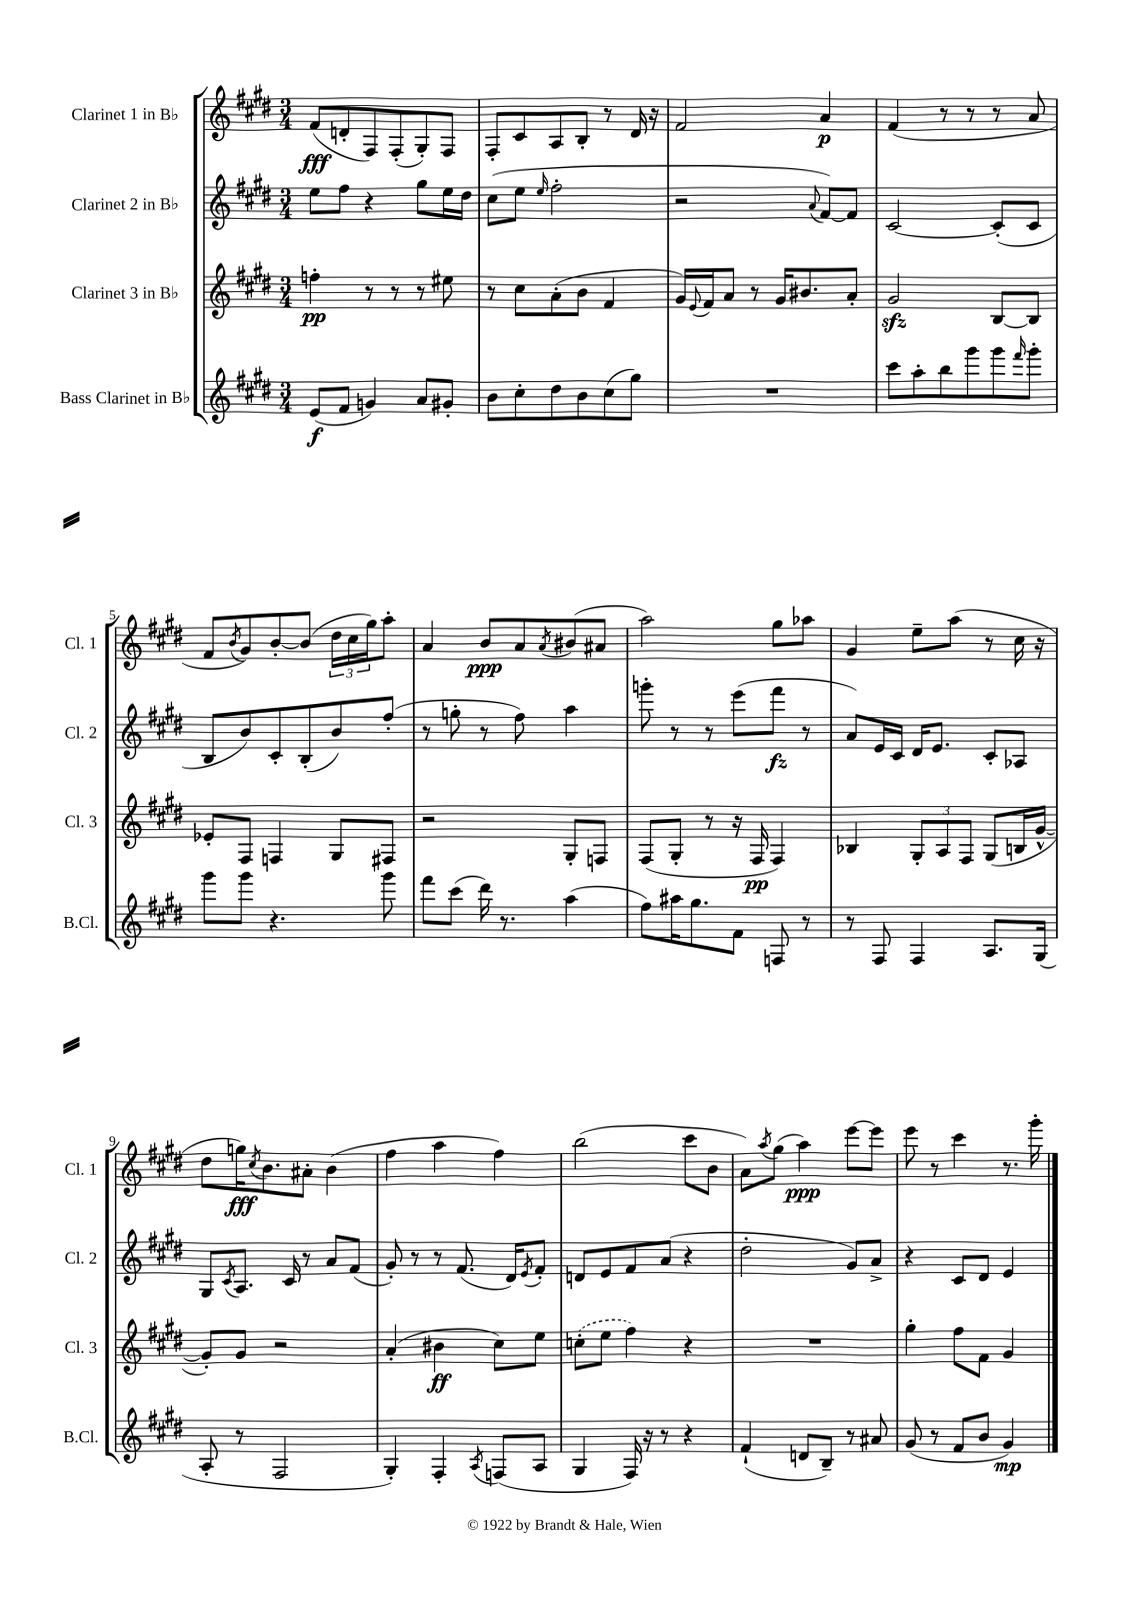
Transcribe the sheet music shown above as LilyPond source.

<<
\new StaffGroup <<
\new Staff = "s0" \with { instrumentName = "Clarinet 1 in Bb" shortInstrumentName = "Cl. 1" } {
    \clef treble \key e \major \numericTimeSignature \time 3/4
    fis'8\fff( d'8-. fis8) fis8-.( gis8-.) fis8 |
    fis8-. cis'8 a8 b8-. r8 dis'16 r16 |
    fis'2 a'4\p |
    fis'4( r8 r8 r8 a'8 |
    fis'8 \acciaccatura { b'8 } gis'8) b'8~-. b'8( \tuplet 3/2 { dis''16 cis''16 gis''16) } a''8-. |
    a'4 b'8\ppp a'8 \acciaccatura { a'8 } bis'8( ais'8 |
    a''2) gis''8 aes''8 |
    gis'4 e''8-- a''8( r8 cis''16 r16 |
    dis''8 g''16\fff) \acciaccatura { cis''8 } b'8. ais'8-. b'4( |
    fis''4 a''4 fis''4) |
    b''2( cis'''8 b'8 |
    a'8) \acciaccatura { a''8 } gis''8( a''4\ppp) e'''8~ e'''8 |
    e'''8 r8 cis'''4 r8. gis'''16-. \bar "|." |
}
\new Staff = "s1" \with { instrumentName = "Clarinet 2 in Bb" shortInstrumentName = "Cl. 2" } {
    \clef treble \key e \major \numericTimeSignature \time 3/4
    e''8 fis''8 r4 gis''8 e''16 dis''16 |
    cis''8( e''8 \grace { e''16 } fis''2-. |
    r2 \appoggiatura { a'8 } fis'8~) fis'8 |
    cis'2~ cis'8-.( cis'8 |
    b8 b'8) cis'8-. b8-.( b'8) fis''8-.( |
    r8 g''8-. r8 fis''8) a''4 |
    g'''8-. r8 r8 e'''8( fis'''8\fz r8 |
    a'8) e'16 cis'16 dis'16 e'8. cis'8-. aes8 |
    gis8 \acciaccatura { cis'8 } a8. cis'16 r8 a'8 fis'8( |
    gis'8-.) r8 r8 fis'8.( dis'16) \acciaccatura { e'8 } fis'8-. |
    d'8 e'8 fis'8 a'8( r4 |
    dis''2-. gis'8) a'8-> |
    r4 cis'8 dis'8 e'4 \bar "|." |
}
\new Staff = "s2" \with { instrumentName = "Clarinet 3 in Bb" shortInstrumentName = "Cl. 3" } {
    \clef treble \key e \major \numericTimeSignature \time 3/4
    f''4-.\pp r8 r8 r8 eis''8 |
    r8 cis''8 a'8-.( b'8 fis'4 |
    gis'16) \appoggiatura { e'8 } fis'16 a'8 r8 gis'16 bis'8. a'8-. |
    gis'2\sfz b8~ b8 |
    ees'8-. fis8 f4 gis8 fis8 |
    r2 gis8-. f8 |
    fis8( gis8-. r8 r16 fis16\pp fis4) |
    bes4 \tuplet 3/2 { gis8-. a8 fis8 } gis8( b16 gis'16~-^ |
    gis'8-.) gis'8 r2 |
    a'4-.( bis'4\ff cis''8) e''8 |
    \once \slurDashed c''8-.( e''8 fis''4) r4 |
    R2. |
    gis''4-. fis''8 fis'8 gis'4 \bar "|." |
}
\new Staff = "s3" \with { instrumentName = "Bass Clarinet in Bb" shortInstrumentName = "B.Cl." } {
    \clef treble \key e \major \numericTimeSignature \time 3/4
    e'8\f( fis'8 g'4) a'8 gis'8-. |
    b'8 cis''8-. dis''8 b'8 cis''8( gis''8) |
    R2. |
    cis'''8 a''8-. b''8 gis'''8 gis'''8 \grace { fis'''16 } gis'''8-. |
    gis'''8 gis'''8 r4. gis'''8 |
    fis'''8 cis'''8( dis'''16) r8. a''4( |
    fis''8) ais''16 gis''8. fis'8 f8 r8 |
    r8 fis8 fis4 a8. gis16( |
    a8-. r8 fis2 |
    gis4-.) fis4-. \acciaccatura { a8 } f8( a8 |
    gis4 fis16) r16 r8 r4 |
    fis'4-!( d'8 b8--) r8 ais'8 |
    gis'8( r8 fis'8 b'8 gis'4\mp) \bar "|." |
}
>>
>>
